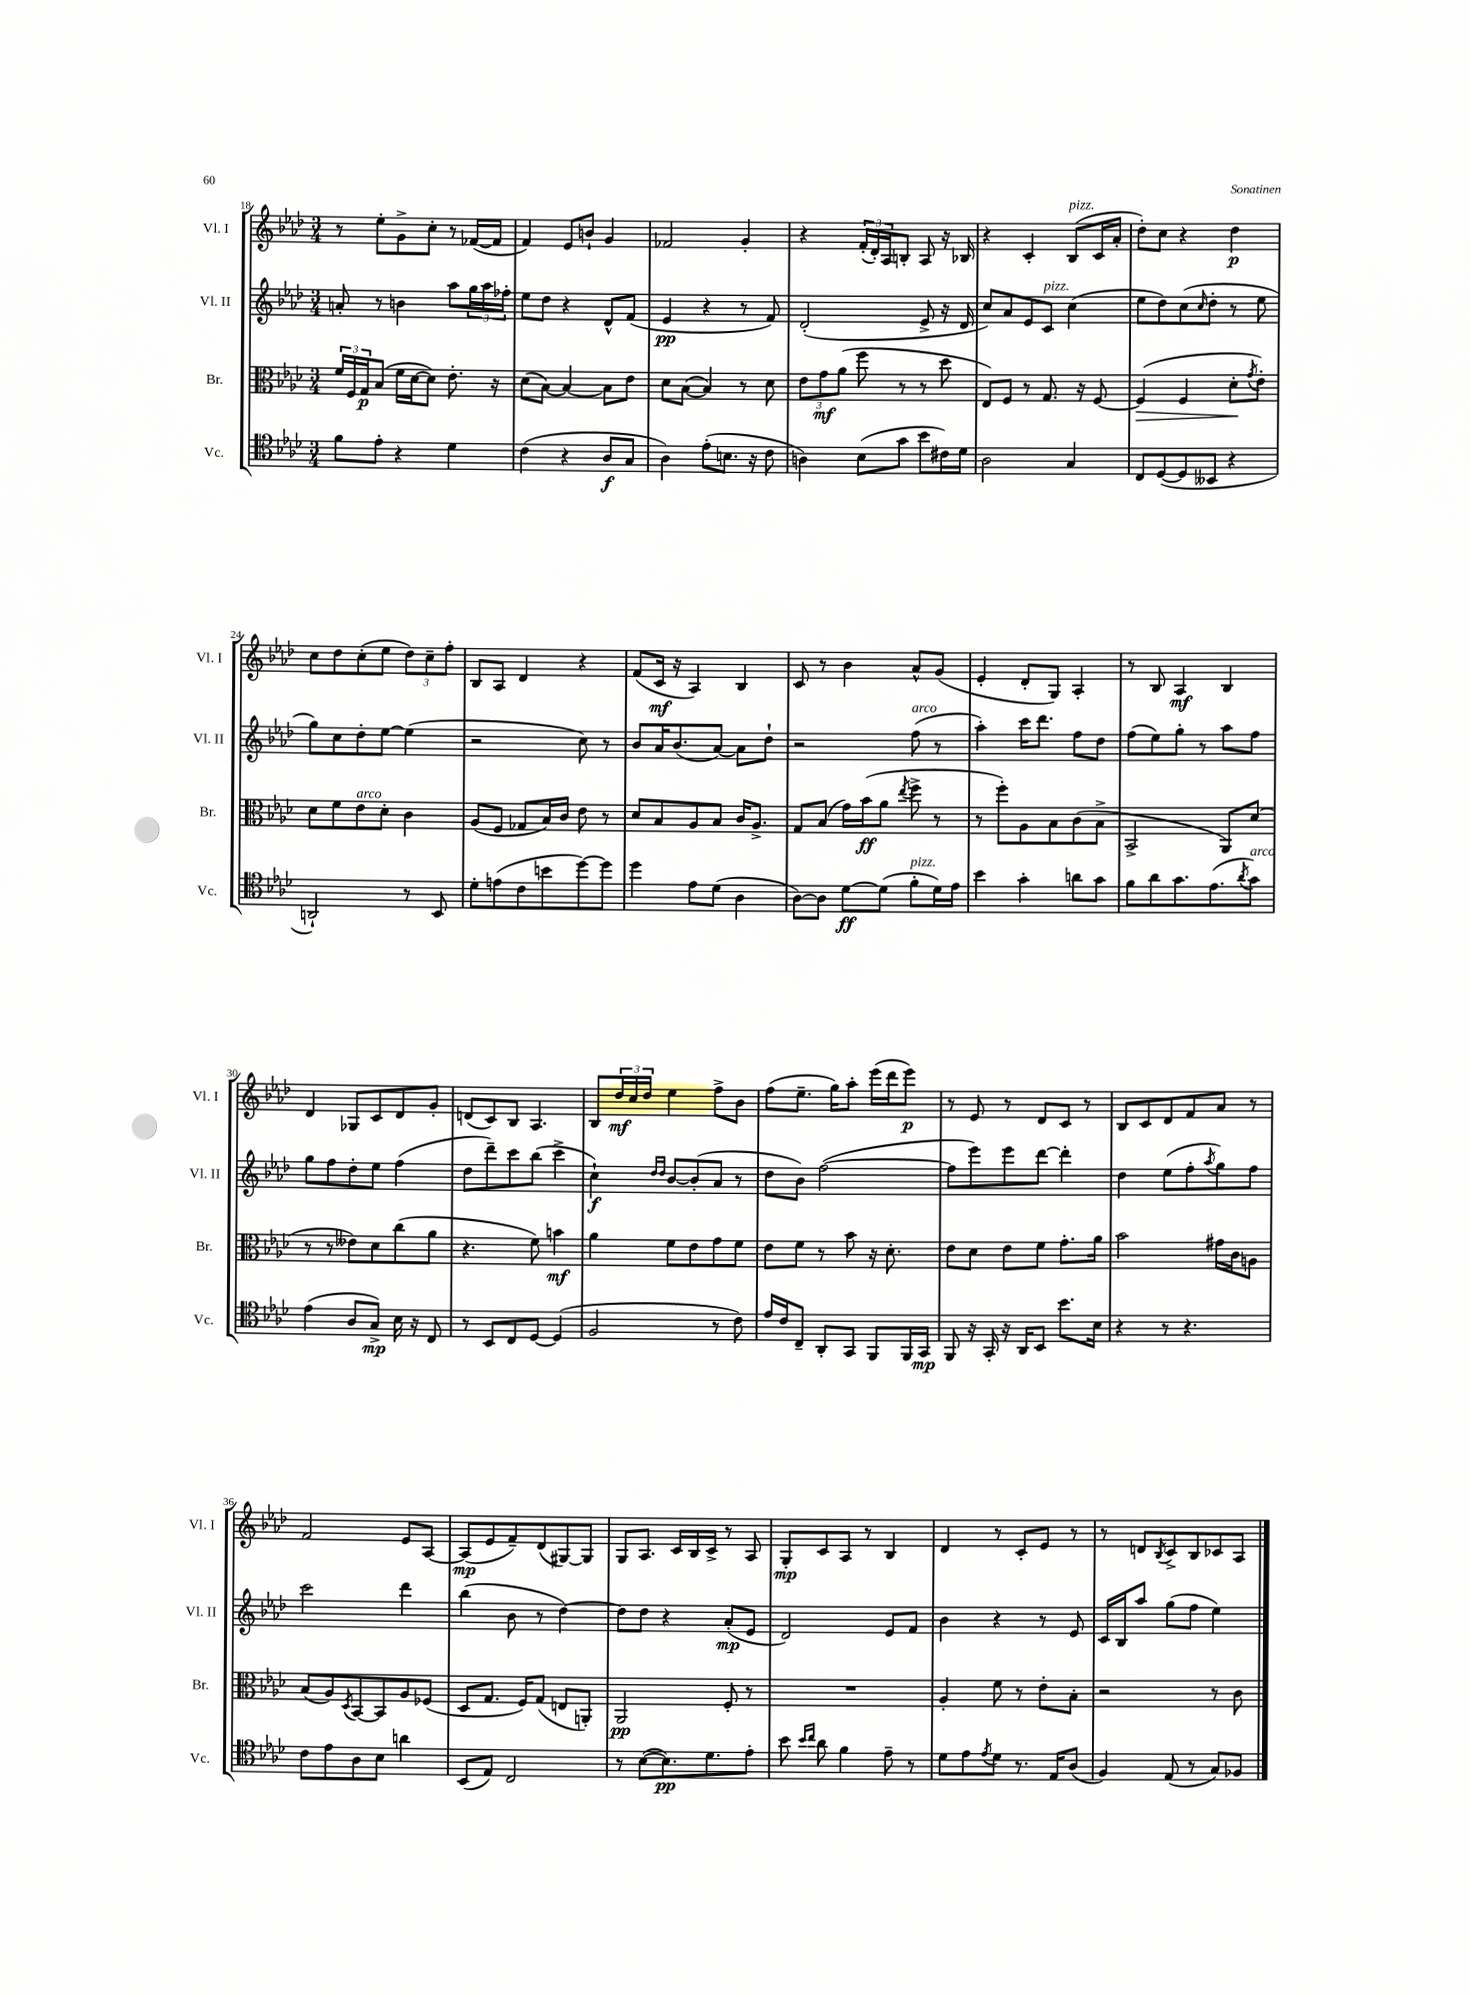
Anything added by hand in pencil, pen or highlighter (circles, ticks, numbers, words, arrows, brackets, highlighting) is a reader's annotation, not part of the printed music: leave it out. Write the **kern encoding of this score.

**kern	**kern	**kern	**kern
*staff4	*staff3	*staff2	*staff1
*clefC4	*clefC3	*clefG2	*clefG2
*k[b-e-a-d-]	*k[b-e-a-d-]	*k[b-e-a-d-]	*k[b-e-a-d-]
*M3/4	*M3/4	*M3/4	*M3/4
8f	24f	8a'	8r
.	24F	.	.
.	24G	.	.
8e-'	(8B-	8r	8ee-'
4r	16f	4b	8g^
.	[16d-	.	.
.	8d-])	.	8cc'
4d-	8.e-'	8aa-	8r
.	.	24gg	([16f-
.	.	24aa-	.
.	16r	.	16f-]
.	.	24ff-'	.
=	=	=	=
(4c	(8d-	8ee-	4f)
.	[8B-)	8dd-	.
4r	4B-_	4r	8e-
.	.	.	8b`
8A-	8B-]	8d-^^	4g
8G	8e-	(8f	.
=	=	=	=
4A-)	8d-	4e-	2f-
.	([8B-	.	.
(8e-'	4B-])	4r	.
8.B	.	.	.
.	8r	8r	4g'
16r	.	.	.
8c	8d-	8f)	.
=	=	=	=
4A)	12e-	(2d-'	4r
.	12g	.	.
.	(12a-	.	.
(8B-	8ff	.	(24f'
.	.	.	24d-')
.	.	.	24A-
8g	8r	.	8B'
8b-	8r	8e-^	8A-
16c#)	8dd-	16r	16r
16d-	.	16d-	16B-
=	=	=	=
2A-	8E-)	8cc)	4r
.	8F	8a-	.
.	8r	8e-	4c'
.	8.G	8c	.
4G	.	(4cc	(8B-
.	16r	.	.
.	[8F	.	16c
.	.	.	16a-'
=	=	=	=
8C	(4F]	8ee-	8dd-')
([8D-	.	8dd-)	8cc
8D-]	4F	(8cc	4r
.	.	16qqcc	.
8BB--	.	8dd-'	.
4r	8d-'	8r	4dd-
.	8qg	.	.
.	8e-')	8ee-	.
=	=	=	=
2AA`)	8d-	8gg)	8cc
.	8f	8cc	8dd-
.	8e-	8dd-'	(8cc'
.	8d-'	[8ee-	8ee-
8r	4c	(4ee-]	12dd-)
.	.	.	12cc~
8BB-	.	.	.
.	.	.	12ff'
=	=	=	=
8d-'	(8A-	2r	8B-
(8e	8F	.	8A-
8c	8G-	.	4d-
8b	16B-)	.	.
.	16c	.	.
[8dd-)	8e-	8cc)	4r
8dd-]	8r	8r	.
=	=	=	=
4dd-	8d-	8b-	(8f
.	8B-	16a-	16c
.	.	(8.b-	16r
8e-	8A-	.	4A-)
(8d-	8B-	[8a-)	.
4A-	16c	8a-]	4B-
.	8.A-^	.	.
.	.	8dd-`	.
=	=	=	=
[8A-)	8G	2r	8c
8A-]	(8B-	.	8r
[8d-	16g)	.	4b-
.	(16b-	.	.
(8d-]	8a-	.	.
.	8qee-	.	.
8f'	8ff^	(8ff	8a-^^
16d-)	8r	8r	(8g
16e-	.	.	.
=	=	=	=
4b-	8r	4aa-')	4e-'
.	8ff')	.	.
4g'	8A-	16ccc	8d-'
.	.	8.ddd-	.
.	8B-	.	8G)
8a	(8c	8ff	4A-'
8g	8B-^	8dd-	.
=	=	=	=
8f	2BB-^	(8ff	8r
8a-	.	8ee-)	8B-
8.g	.	8gg'	4A-
.	.	8r	.
(8.e-	.	.	.
.	8AA-)	8aa-	4B-
8qa-	.	.	.
8g)	(8d-	8ff	.
=	=	=	=
(4e-	8r	8gg	4d-
.	8r	8ff	.
8A-	8e--)	8dd-'	8G-
8G^)	8d-	8ee-	8c
16B-	(8cc	(4ff	8d-
16r	.	.	.
8C	8a-	.	8g'
=	=	=	=
8r	4.r	8dd-	(8d
8BB-	.	8ddd-~)	8c)
8C	.	8ccc	8B-
[8D-	8f)	(8bb-	4.A-
(4D-]	4b	4ccc^	.
=	=	=	=
2F	4a-	4cc`)	8B-
.	.	.	24dd-
.	.	.	24cc
.	.	.	24dd-
.	.	16qqdd-	.
.	.	16qqdd-	.
.	8f	[8b-	4ee-
.	8e-	(8b-']	.
8r	8g	8a-	8ff^
8c)	8f	8r	8b-
=	=	=	=
16e-	8e-	8dd-	(8ff
16c	.	.	.
8C~	8f	8b-)	8.ee-~
8AA-'	8r	([2ff	.
.	.	.	16gg)
8GG	8b-	.	8aa-'
8FF	16r	.	(16eee-
.	8.d-'	.	16ddd-
16FF	.	.	8eee-)
16GG	.	.	.
=	=	=	=
8FF	8e-	8ff]	8r
16r	8d-	8eee-)	8e-
16GG'	.	.	.
16r	8e-	8eee-	8r
16AA-	.	.	.
8BB-	8f	[8ddd-	8d-
8.b-	8.g'	4ddd-']	8c
.	.	.	8r
16B-	16a-	.	.
=	=	=	=
4r	2b-	4dd-	8B-
.	.	.	8c
8r	.	(8ee-	8d-
4.r	.	8ff'	8f
.	.	8qaa-	.
.	16g#	8gg)	8a-
.	16c	.	.
.	8A	8ff	8r
=	=	=	=
8c	(8B-	2ccc	2f
8e-	8A-)	.	.
.	8qD-	.	.
8A-	[8BB-	.	.
8B-	8BB-]	.	.
4a	8A-	4ddd-	8e-
.	(8F-	.	[8A-
=	=	=	=
(8BB-	8D-	(4bb-	(8A-]
8E-)	8.G	.	8e-
2C	.	8b-	8f~)
.	16F)	.	.
.	(8G	8r	(8d-
.	8E	[4dd-)	[8G#)
.	8AA')	.	8G#]
=	=	=	=
8r	2AA-	8dd-]	8G
([8B-	.	8dd-	8.A-
8.B-])	.	4r	.
.	.	.	16c
.	.	.	16B-
8.d-	.	.	16c^
.	8F'	(8a-'	8r
8e-'	8r	8e-	8A-
=	=	=	=
8b-	2.r	2d-)	8G'
16qqb-	.	.	.
16qqcc	.	.	.
8a-	.	.	8c
4f	.	.	8A-
.	.	.	8r
8e-~	.	8e-	4B-
8r	.	8f	.
=	=	=	=
8d-	4A-'	4b-	4d-
8e-	.	.	.
8qe-	.	.	.
8d-	8f	4r	8r
8.r	8r	.	8c'
.	8e-'	8r	8e-
16E-	.	.	.
(8A-	8B-'	8e-	8r
=	=	=	=
4F)	2r	16c	8r
.	.	16B-	.
.	.	8aa-	8d
.	.	.	8qB-
(8E-	.	(8gg	8c^
8r	.	8ff	8B-
8G)	8r	4ee-)	8c-
8F-	8c	.	8A-
==	==	==	==
*-	*-	*-	*-
